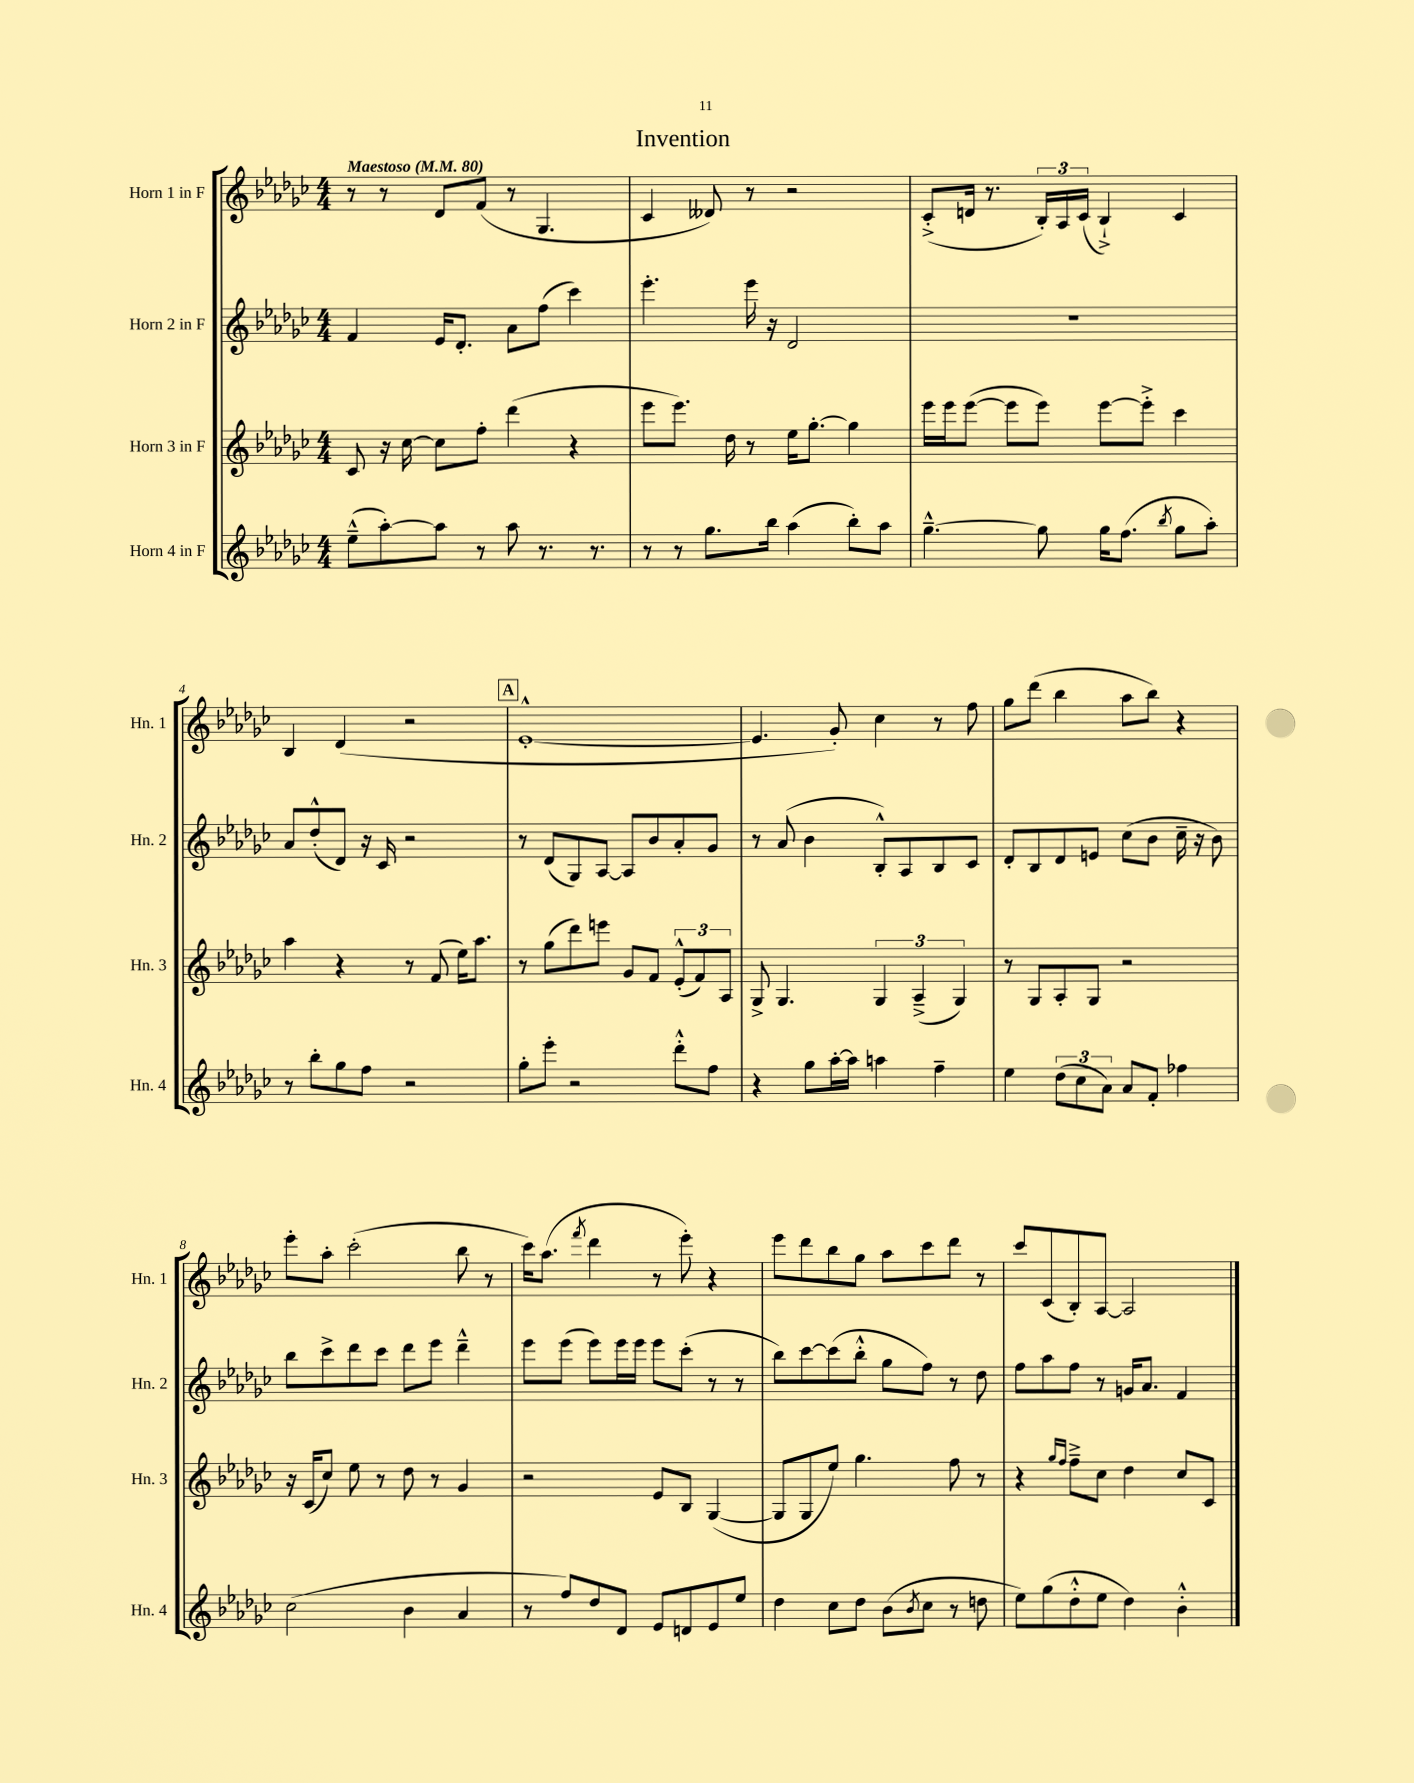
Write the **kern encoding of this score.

**kern	**kern	**kern	**kern
*part4	*part3	*part2	*part1
*staff4	*staff3	*staff2	*staff1
*I"Horn 4 in F	*I"Horn 3 in F	*I"Horn 2 in F	*I"Horn 1 in F
*I'Hn. 4	*I'Hn. 3	*I'Hn. 2	*I'Hn. 1
*clefG2	*clefG2	*clefG2	*clefG2
*k[b-e-a-d-g-c-]	*k[b-e-a-d-g-c-]	*k[b-e-a-d-g-c-]	*k[b-e-a-d-g-c-]
*M4/4	*M4/4	*M4/4	*M4/4
*MM80	*MM80	*MM80	*MM80
=1	=1	=1	=1
!	!	!	!LO:TX:a:B:t=Maestoso
(8ee-~^^\L	8c-/	4f/	8r
[8aa-'\)	16r	.	8r
.	[16cc-\	.	.
8aa-\J]	8cc-\L]	16e-/KL	8d-/L
.	.	8.d-'/J	.
8r	8ff'\J	.	(8f/J
8aa-\	(4ddd-\	8a-\L	8r
8.r	.	(8ff\J	4.G-/
.	4r	4ccc-\)	.
8.r	.	.	.
=2	=2	=2	=2
8r	8eee-\L	4.eee-'\	4c-/
8r	8.eee-\J)	.	.
8.gg-\L	.	.	8d--X/)
.	16dd-\	.	.
.	8r	16eee-\	8r
16bb-\Jk	.	16r	.
(4aa-\	16ee-\KL	2d-/	2r
.	[8.gg-'\J	.	.
8bb-'\L)	4gg-\]	.	.
8aa-\J	.	.	.
=3	=3	=3	=3
[4.gg-~^^\	16eee-\LL	1r	(8c-'^/L
.	16eee-\J	.	.
.	([8eee-\J	.	16dn/Jk
.	.	.	8.r
.	8eee-\L]	.	.
8gg-\]	8eee-\J)	.	24B-'/LL)
.	.	.	24A-/
.	.	.	(24c-/JJ
16gg-\KL	[8eee-\L	.	4B-`^/)
(8.ff\J	.	.	.
.	8eee-'^\J]	.	.
8qbb-/	.	.	.
8gg-\L	4ccc-\	.	4c-/
8aa-'\J)	.	.	.
!!LO:LB:g=z
=4	=4	=4	=4
8r	4aa-\	8a-/L	4B-/
8bb-'\L	.	(8dd-'^^/	.
8gg-\	4r	8d-/J)	(4d-/
8ff\J	.	16r	.
.	.	16c-/	.
2r	8r	2r	2r
.	(8f/	.	.
.	16ee-\KL)	.	.
.	8.aa-\J	.	.
!!LO:REH:place=s1:t=A
=5	=5	=5	=5
8gg-'\L	8r	8r	[1e-'^^
8eee-'\J	(8gg-\L	(8d-/L	.
2r	8ddd-\)	8G-/)	.
.	8eeen\J	[8A-/J	.
.	8g-/L	8A-/L]	.
.	8f/J	8b-/	.
8ddd-'^^\L	(12e-'^^/L	8a-'/	.
.	12f/)	.	.
8ff\J	.	8g-/J	.
.	12A-/J	.	.
=6	=6	=6	=6
4r	8G-^/	8r	4.e-/]
.	4.G-/	(8a-/	.
8gg-\L	.	4b-\	.
[16aa-'\L	.	.	8g-'/)
16aa-\JJ]	.	.	.
4aan\	6G-/	8B-'^^/L)	4cc-\
.	.	8A-/	.
.	(6A-~^/	.	.
4ff~\	.	8B-/	8r
.	6G-/)	.	.
.	.	8c-/J	8ff\
=7	=7	=7	=7
4ee-\	8r	8d-'/L	8gg-\L
.	8G-/L	8B-/	(8ddd-\J
(12dd-\L	8A-'/	8d-/	4bb-\
12cc-\	.	.	.
.	8G-/J	8en/J	.
12a-\J)	.	.	.
8a-/L	2r	(8cc-\L	8aa-\L
8f'/J	.	8b-\J	8bb-\J)
4ff-X\	.	16cc-~\	4r
.	.	16r	.
.	.	8b-\)	.
!!LO:LB:g=z
=8	=8	=8	=8
(2cc-\	16r	8bb-\L	8eee-'\L
.	(16c-/KL	.	.
.	8cc-/J)	8ccc-^\	8aa-'\J
.	8ee-\	8ddd-\	(2ccc-'\
.	8r	8ccc-\J	.
4b-\	8dd-\	8ddd-\L	.
.	8r	8eee-\J	.
4a-/	4g-/	4ddd-~^^\	8bb-\
.	.	.	8r
=9	=9	=9	=9
8r	2r	8eee-\L	16ccc-\KL)
.	.	.	(8.aa-\J
8ff/L)	.	(8eee-\J	.
.	.	.	8qfff/
8dd-/	.	8eee-\L)	4ddd-\
8d-/J	.	16eee-\L	.
.	.	16eee-\JJ	.
8e-/L	8e-/L	8eee-\L	8r
8dn/	8B-/J	(8ccc-'\J	8eee-'\)
8e-/	([4G-/	8r	4r
8ee-/J	.	8r	.
=10	=10	=10	=10
4dd-\	8G-/L]	8bb-\L)	8eee-\L
.	8G-/	[8ccc-\	8ddd-\
8cc-\L	8ee-/J)	(8ccc-\]	8bb-\
8dd-\J	4.gg-\	8bb-'^^\J	8gg-\J
(8b-\L	.	8gg-\L	8aa-\L
8qb-/	.	.	.
8cc-\J	.	8ff\J)	8ccc-\
8r	8ff\	8r	8ddd-\J
8ddn\	8r	8dd-\	8r
=11	=11	=11	=11
8ee-\L)	4r	8ff\L	8ccc-/L
(8gg-\	.	8aa-\	(8c-/
.	16qqgg-/LL	.	.
.	16qqff/JJ	.	.
8dd-'^^\	8ff~^\L	8ff\J	8B-'/)
8ee-\J	8cc-\J	8r	[8A-/J
4dd-\)	4dd-\	16gn/KL	2A-/]
.	.	8.a-/J	.
4b-'^^\	8cc-/L	4f/	.
.	8c-/J	.	.
==	==	==	==
*-	*-	*-	*-
